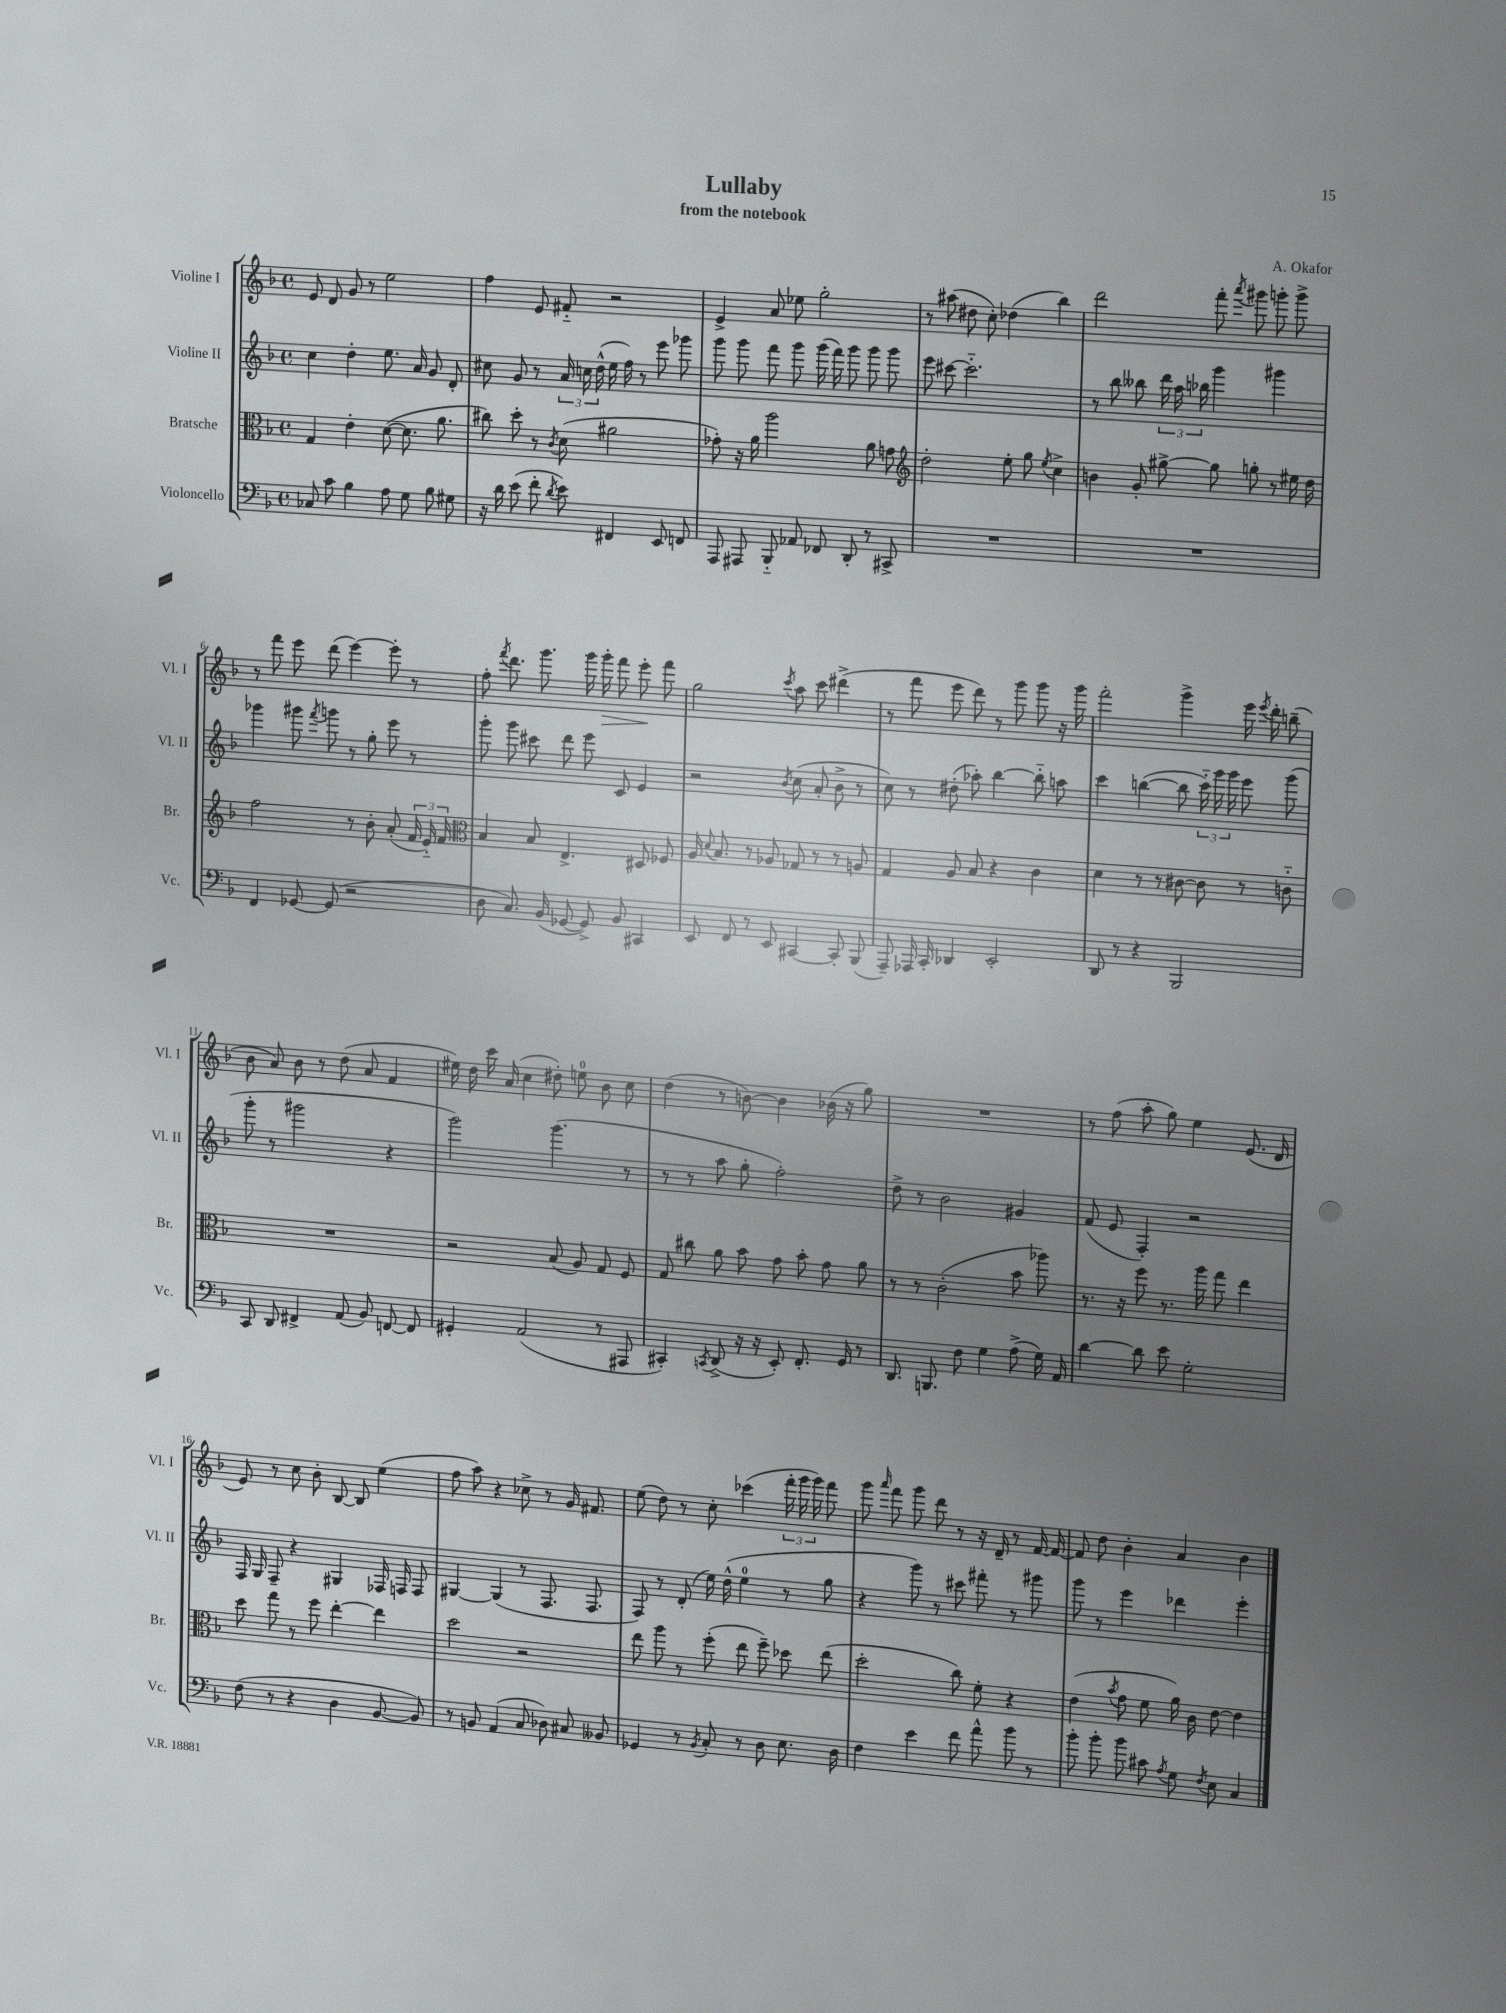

**kern	**kern	**kern	**kern
*staff4	*staff3	*staff2	*staff1
*clefF4	*clefC3	*clefG2	*clefG2
*k[b-]	*k[b-]	*k[b-]	*k[b-]
*M4/4	*M4/4	*M4/4	*M4/4
*met(c)	*met(c)	*met(c)	*met(c)
8C-	4G	4cc	8e
8c	.	.	8d
4B-	4e'	4dd'	8g
.	.	.	8r
8A	([8d	8.ee	2ee
8G	8.d]	.	.
.	.	16a	.
8B-	.	8g	.
.	8.a	.	.
8G#	.	8d'	.
=	=	=	=
16r	8cc#)	8cc#	4ff
16d	.	.	.
(8e	8dd'	8g	.
8f'	8r	8r	8e
8qd	8qc	.	.
8e)	(8d	24a	8f#'~
.	.	24cc	.
.	.	(24dd^^	.
4FF#	2a#	16ee	2r
.	.	16ff)	.
.	.	8r	.
8EE	.	8eee	.
8FF	.	8ggg-	.
=	=	=	=
8AAA	8g-')	8ggg	4e^
8AAA#	16r	8ggg	.
.	16a	.	.
8BBB-'~	2aa	8fff	8a
8AA-	.	8ggg	8ee-
8FF-	.	(16ggg	2gg'
.	.	16fff)	.
8DD'	.	8ggg	.
8r	8a	8ggg	.
8CC#^	8g	8ggg	.
=	=	=	=
*	*clefG2	*	*
1r	2dd'	8eee	8r
.	.	[8ccc#	(8aa#
.	.	2.ccc#'~]	8dd#
.	.	.	8cc')
.	8ee'	.	(4dd-
.	8gg	.	.
.	8qee	.	.
.	4cc^	.	4bb-)
=	=	=	=
1r	4b	8r	2ddd
.	.	8bb-	.
.	8g'	8bb--	.
.	[8gg#^	24ddd	.
.	.	24aa	.
.	.	24bb-	.
.	8gg#]	4ggg	8fff'
.	.	.	8qaaa
.	8gg'	.	8ggg#
.	8r	4ggg#	8ggg'
.	16ee#	.	8ggg^
.	16dd	.	.
=	=	=	=
4FF	2ff	4ggg-	8r
.	.	.	8fff
[8GG-	.	8ggg#	8eee
.	.	8qfff	.
(8GG-]	.	8ggg	(8ddd
2r	8r	8r	[4eee)
.	8b-'	8gg'	.
.	(8a'	8eee	8eee']
.	24f	8r	8r
.	24e'~)	.	.
.	24f	.	.
=	=	=	=
*	*clefC3	*	*
8D	4B-	8ggg'	8ff'
.	.	.	8qfff
8.C)	.	8ggg	8.ddd
.	8B-	8ccc#	.
(16BB-	.	.	8.ggg
[8GG-	4.E^	8ddd	.
8GG-^])	.	8eee	16ggg
.	.	.	16ggg'
8BB-	.	8c	8fff
4CC#	8D#	4e	8eee'
.	8F-	.	8fff
=	=	=	=
8EE	16A	2r	2gg
.	8qqd	.	.
.	8.B-	.	.
8FF	.	.	.
8r	8r	.	.
8EE	8A-	.	.
.	.	8qb-	8qccc
[4CC#	8G-	(8cc	8aa
.	8r	8a'	8ccc
8CC#']	8r	8b-^	(4ddd#^
(8BBB-	8A	8r	.
=	=	=	=
8AAA~)	4G	8cc)	8r
16AAA-	.	8r	8fff
16CC'	.	.	.
4DD-	8A	(8dd#'	8eee
.	8B-	8aa-')	8ddd)
2EE'	4r	[4bb-	8r
.	.	.	8ggg
.	4c	8bb-'~]	8ggg
.	.	8aa	16r
.	.	.	16ggg
=	=	=	=
8DD	4d	4ccc	2fff'
8r	.	.	.
4r	8r	([4bb	.
.	8r	.	.
2BBB-	[8c#	8bb]	4ggg^
.	8c#]	24ccc'~)	.
.	.	24ggg	.
.	.	24ggg	.
.	8r	8eee	16eee
.	.	.	8qeee
.	.	.	16ddd'
.	8c'~	(8ggg	(8bb~
=	=	=	=
8CC	1r	8ggg'	8b-
8DD	.	8r	8a)
4FF#^	.	2ggg#	8b-
.	.	.	8r
(8AA	.	.	(8dd
8BB-)	.	.	8a
[8FF	.	4r	4f
8FF]	.	.	.
=	=	=	=
4GG#'	2r	2ggg)	16ee#)
.	.	.	16dd
.	.	.	16ccc
.	.	.	(16a
(2AA	.	.	4cc
.	(8B-	(4.ggg	8dd#')
.	8A)	.	8ee
8r	8G	.	8b-
8AAA#	8F	8r	8cc
=	=	=	=
4CC#')	8G	8r	(4dd
.	8cc#	8r	.
8qCC	.	.	.
(8DD^	8a	8aa	8r
16r	8b-	8gg'	[8b)
16r	.	.	.
8EE')	8g	2ff')	4b]
8.FF'	8b-'	.	.
.	8g	.	(16b-
16GG	.	.	16r
8r	8a	.	8gg)
=	=	=	=
8.DD	8r	8dd^	1r
.	8r	8r	.
8.BBB	.	.	.
.	(2c'	2b-	.
8F	.	.	.
4G	.	.	.
(8A^	8b-	4g#	.
16G)	8aa-)	.	.
16AA	.	.	.
=	=	=	=
[4d	8.r	(8f	8r
.	.	8e	(8ff
.	16r	.	.
8d]	8ff	4F')	8aa'
8e	8.r	.	8gg)
2G'	.	2r	4ee
.	16aa	.	.
.	8gg	.	.
.	4ee	.	(8.e
.	.	.	16d
=	=	=	=
(8F	8dd	16F	8e)
.	.	16G	.
8r	8gg	8F~	8r
4r	8r	4r	8cc
.	8ff	.	8b-'
4D	[4ee'	4G#	[8B-
.	.	.	8B-]
[8BB-	4ee]	16F-	(4ee
.	.	16F	.
8BB-])	.	8F	.
=	=	=	=
8r	2dd	[4G#	8ff
8BB	.	.	8aa)
(4AA	.	(4G#]	4r
8C	2r	8r	8cc-^
8D-)	.	8.F	8r
8C#	.	.	16g
.	.	8.F	8.f#
8BB--	.	.	.
=	=	=	=
4GG-	8ee	8F)	(8ee
.	8aa	8r	8dd)
8r	8r	(8d'	8r
8qBB-	.	.	.
8C'	(8ff'	16ee)	8cc'
.	.	(16dd^^	.
8r	8ee	4ee	(4ccc-
8D	8ff~)	.	.
8.E	8dd-	8r	24fff'
.	.	.	24ggg
.	.	.	24ggg)
.	(8ee	8gg	8fff
16D	.	.	.
=	=	=	=
4F	2dd'	4r	8ggg
.	.	.	16qqaaa
.	.	.	8fff
4e	.	8ggg)	8ggg
.	.	8r	8ddd
8f	8cc)	8ccc#	8r
8a^^	8f'	8fff#'	16r
.	.	.	16d~
8b-	4r	8r	8r
8r	.	8ggg#	[16f
.	.	.	16f_
=	=	=	=
8b-'	(4e	8ggg	8f]
8b-'	.	8r	8dd
.	8qb-	.	.
8b-	8g	4eee	4b-'
8c#	8f	.	.
8qA	.	.	.
8G	16a)	4ddd-	4a
.	16c	.	.
8qF	.	.	.
8E	[8e	.	.
4C	4e]	4eee'	4b-
==	==	==	==
*-	*-	*-	*-
